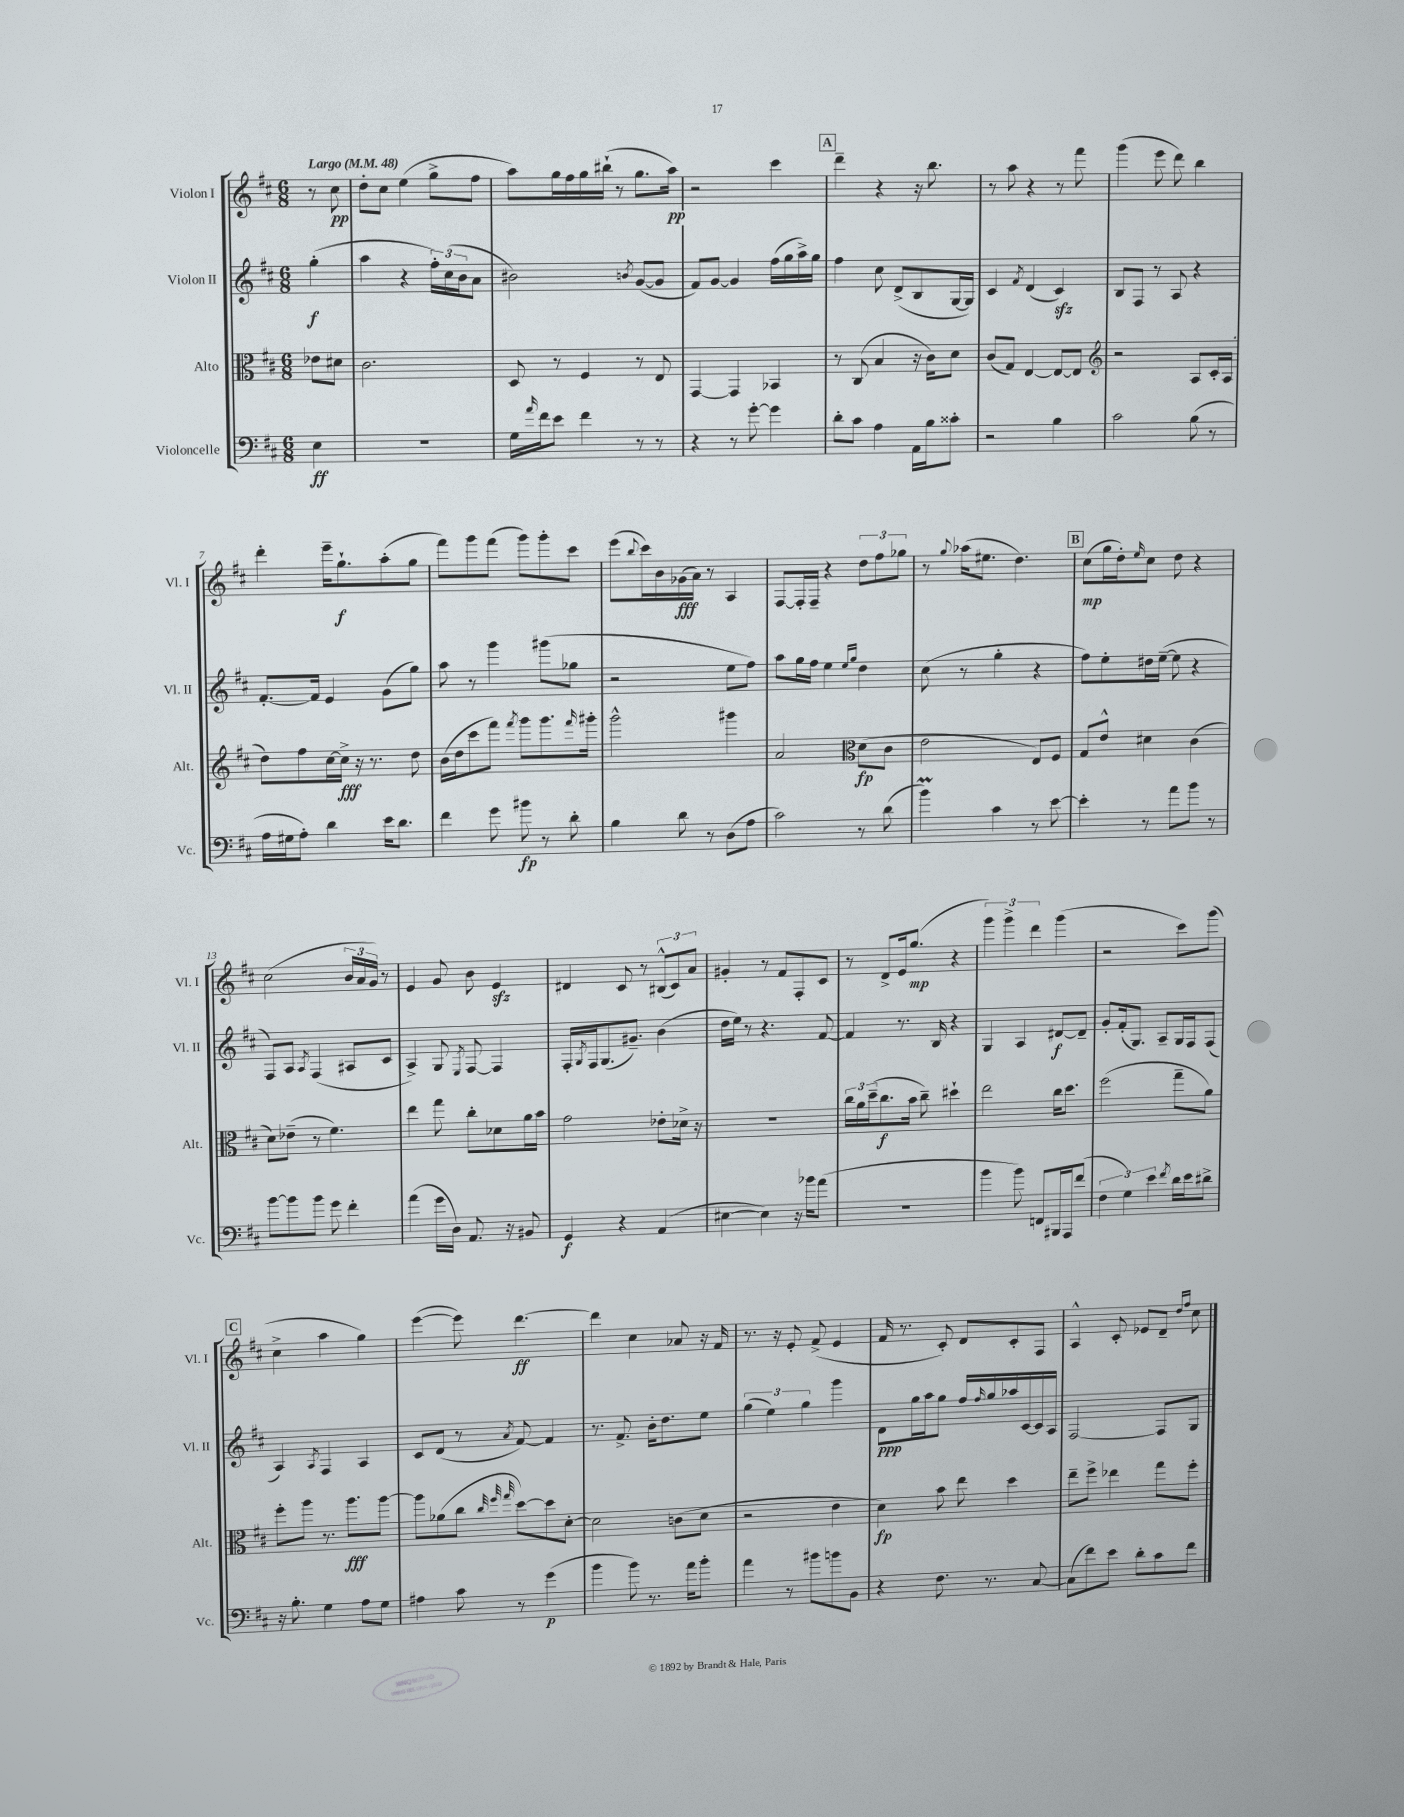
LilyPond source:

<<
\new StaffGroup <<
\new Staff = "s0" \with { instrumentName = "Violon I" shortInstrumentName = "Vl. I" } {
    \clef treble \key d \major \numericTimeSignature \time 6/8 \partial 4 \tempo "Largo" 4 = 48
    r8 cis''8\pp |
    d''8-. cis''8 e''4( g''8-> fis''8 |
    a''8) g''16 fis''16 g''16 bis''16-!( r8 g''8. a''16\pp) |
    r2 cis'''4 |
    \mark \markup { \box "A" } d'''4-- r4 r16 b''8. |
    r8 a''8 r4 r8 fis'''8 |
    g'''4( e'''8 d'''8) b''4 |
    d'''4-. e'''16-- g''8.-!\f a''8-.( g''8 |
    fis'''8) g'''8 fis'''8( g'''8) g'''8-. cis'''8 |
    e'''8( \appoggiatura { b''8 } cis'''16) b'16 ges'16\fff( a'16) r8 a4 |
    fis8~ fis16-. fis16-- r4 \tuplet 3/2 { d''8 fis''8 ges''8 } |
    r8 \appoggiatura { g''8 } aes''16( eis''8. d''4.) |
    \mark \markup { \box "B" } cis''8\mp( g''16 d''16-.) \grace { e''16 } cis''8 d''8 r4 |
    cis''2( \tuplet 3/2 { b'16 a'16 g'16) } r8 |
    e'4 g'8 b'8 e'4\sfz |
    dis'4 cis'8 r8 \tuplet 3/2 { bis8-^( cis'8) a'8 } |
    gis'4-. r8 fis'8 fis8-. cis'8 |
    r8 d'8-> e'16 g''8.\mp( r4 |
    \tuplet 3/2 { g'''4) g'''4-> d'''4 } g'''4( |
    r2 cis'''8) g'''8( |
    \mark \markup { \box "C" } cis''4-> a''4 g''4) |
    e'''4~( e'''8) d'''4.~\ff |
    d'''4 cis''4 aes'8 r16 fis'16 |
    r8. r16 e'8-. fis'8->( e'4 |
    fis'16 r8. cis'8-.) d'8 cis'8-. fis8 |
    a4-^ cis'8-. ees'8 d'8-- \grace { d''16 fis''16 } cis''8 \bar "|." |
}
\new Staff = "s1" \with { instrumentName = "Violon II" shortInstrumentName = "Vl. II" } {
    \clef treble \key d \major \numericTimeSignature \time 6/8 \partial 4
    g''4-.\f( |
    a''4 r4 \tuplet 3/2 { fis''16-.) cis''16( b'16 } a'8 |
    bis'2) \acciaccatura { b'8 } g'8~( g'8 |
    fis'8) g'8~ g'4 fis''16( g''16 a''16->) g''16 |
    \mark \markup { \box "A" } fis''4 cis''8 d'8->( b8 g16~ g16) |
    cis'4 \acciaccatura { fis'8 } d'4( cis'4\sfz) |
    b8 fis8 r8 a8 r4 |
    fis'8.~-. fis'16 e'4 g'8( g''8) |
    a''8 r8 g'''4 gis'''8( ges''8 |
    r2 e''8 fis''8) |
    a''8 g''16 fis''16 e''4 \grace { e''16 g''16 } d''4 |
    cis''8( r8 g''4-. r4 |
    \mark \markup { \box "B" } fis''8) e''8-. dis''16 e''16~--( e''8 r4 |
    fis8) a8 \acciaccatura { a8 } fis4( ais8 cis'8 |
    a4->) g8 \acciaccatura { e8 } fis8~ fis4 |
    fis16-. \acciaccatura { g8 } fis16 g8.( gis'8.--) b'4( |
    d''16 e''16) r8 r4. fis'8~ |
    fis'4 r8. b16 r4 |
    g4 a4 dis'8~\f dis'8-- |
    g'8-. fis'16-.( g8.) a8-- g16 fis16 fis8( |
    \mark \markup { \box "C" } a4) \acciaccatura { a8 } fis4 a4 |
    cis'8 d'8( r8 \acciaccatura { a'8 } fis'8~) fis'4 |
    r8. fis'8.-> b'16-. d''8. e''8 |
    \tuplet 3/2 { g''4( e''4) g''4 } g'''4 |
    d'8\ppp g''16 a''16 g''8 fis''16 \grace { fis''16 } g''16 aes''16 cis'16~ cis'16 a16 |
    fis2~ fis8 g8 \bar "|." |
}
\new Staff = "s2" \with { instrumentName = "Alto" shortInstrumentName = "Alt." } {
    \clef alto \key d \major \numericTimeSignature \time 6/8 \partial 4
    ees'8 dis'8 |
    cis'2. |
    d8 r8 fis4 r8 e8 |
    g,4~ g,4 bes,4 |
    \mark \markup { \box "A" } r8 cis8( b4 r16 cis'16) d'8 |
    cis'8( g8) e4~ e8~ e8 |
    \clef treble r2 a8 cis'16-. a16( |
    d''8) fis''8 cis''16~ cis''16->\fff r16 r8. d''8 |
    b'16( d''16 cis'''8 fis'''8) \acciaccatura { fis'''8 } g'''8 g'''8. \grace { fis'''16 } gis'''16-. |
    g'''2-^ gis'''4 |
    a'2 \clef alto d'8\fp( cis'8 |
    e'2 e8) fis8 |
    \mark \markup { \box "B" } g8 e'8-^ dis'4 cis'4( |
    d'8) ees'8--( r8 fis'4.) |
    e''4 g''8 cis''8-. des'8 a'16 b'16 |
    g'2 ees'8-. des'16-> r16 |
    R2. |
    \tuplet 3/2 { cis''16 a'16 d''16--( } cis''8.\f b'16 cis''8--) dis''4-! |
    e''2 cis''16 d''8. |
    fis''2( g''8-- a'8) |
    \mark \markup { \box "C" } fis''8-. a''8 r8. a''8.\fff a''8~ |
    a''8 aes'8( cis''8 \grace { cis''32 fis''32 g''32 } d''8~) d''8 d'8~-. |
    d'2 c'8( d'8 |
    r2 e'4 |
    d'4\fp) b'8 e''8 d''4 |
    e''8-- fis''8-> ees''4 g''8 fis''8-. \bar "|." |
}
\new Staff = "s3" \with { instrumentName = "Violoncelle" shortInstrumentName = "Vc." } {
    \clef bass \key d \major \numericTimeSignature \time 6/8 \partial 4
    e4\ff |
    R2. |
    g16 \grace { a'16 } fis'16 e'8 fis'4 r8 r8 |
    r4 r8 g'8~-. g'4 |
    \mark \markup { \box "A" } d'8-. cis'8 a4 a,16 b16 cisis'8-. |
    r2 b4 |
    cis'2 b8( r8 |
    a16 gis16 a8-.) d'4 e'16 d'8. |
    fis'4 g'8 bis'8\fp r8 d'8-. |
    b4 d'8 r8 d8( a8 |
    cis'2) r8 d'8( |
    b'4\prall) cis'4 r8 e'8~ |
    \mark \markup { \box "B" } e'4-. r8 a'8 b'8 r8 |
    b'8~ b'8 b'8 g'8 fis'4-. |
    a'4( g'16 d16) a,8. r16 bis,8 |
    g,4\f r4 a,4( |
    eis4~ eis4) r16 bes'16 a'8( |
    R2. |
    b'4 b'8) f,8 bis,,16 a,,16 fis'8( |
    \tuplet 3/2 { fis4 g4) e'4 } \acciaccatura { fis'8 } d'16 e'16 dis'8-> |
    \mark \markup { \box "C" } r16 b8.-. g4 a8 g8 |
    ais4 cis'8 r8 g'4\p( |
    b'4 b'8) r8. a'16 b'8-. |
    a'4 r8 bis'8 b'8 b,8 |
    r4 fis8. r8. cis8~ |
    cis8( fis'8) e'8 d'8-. cis'8 fis'8 \bar "|." |
}
>>
>>
